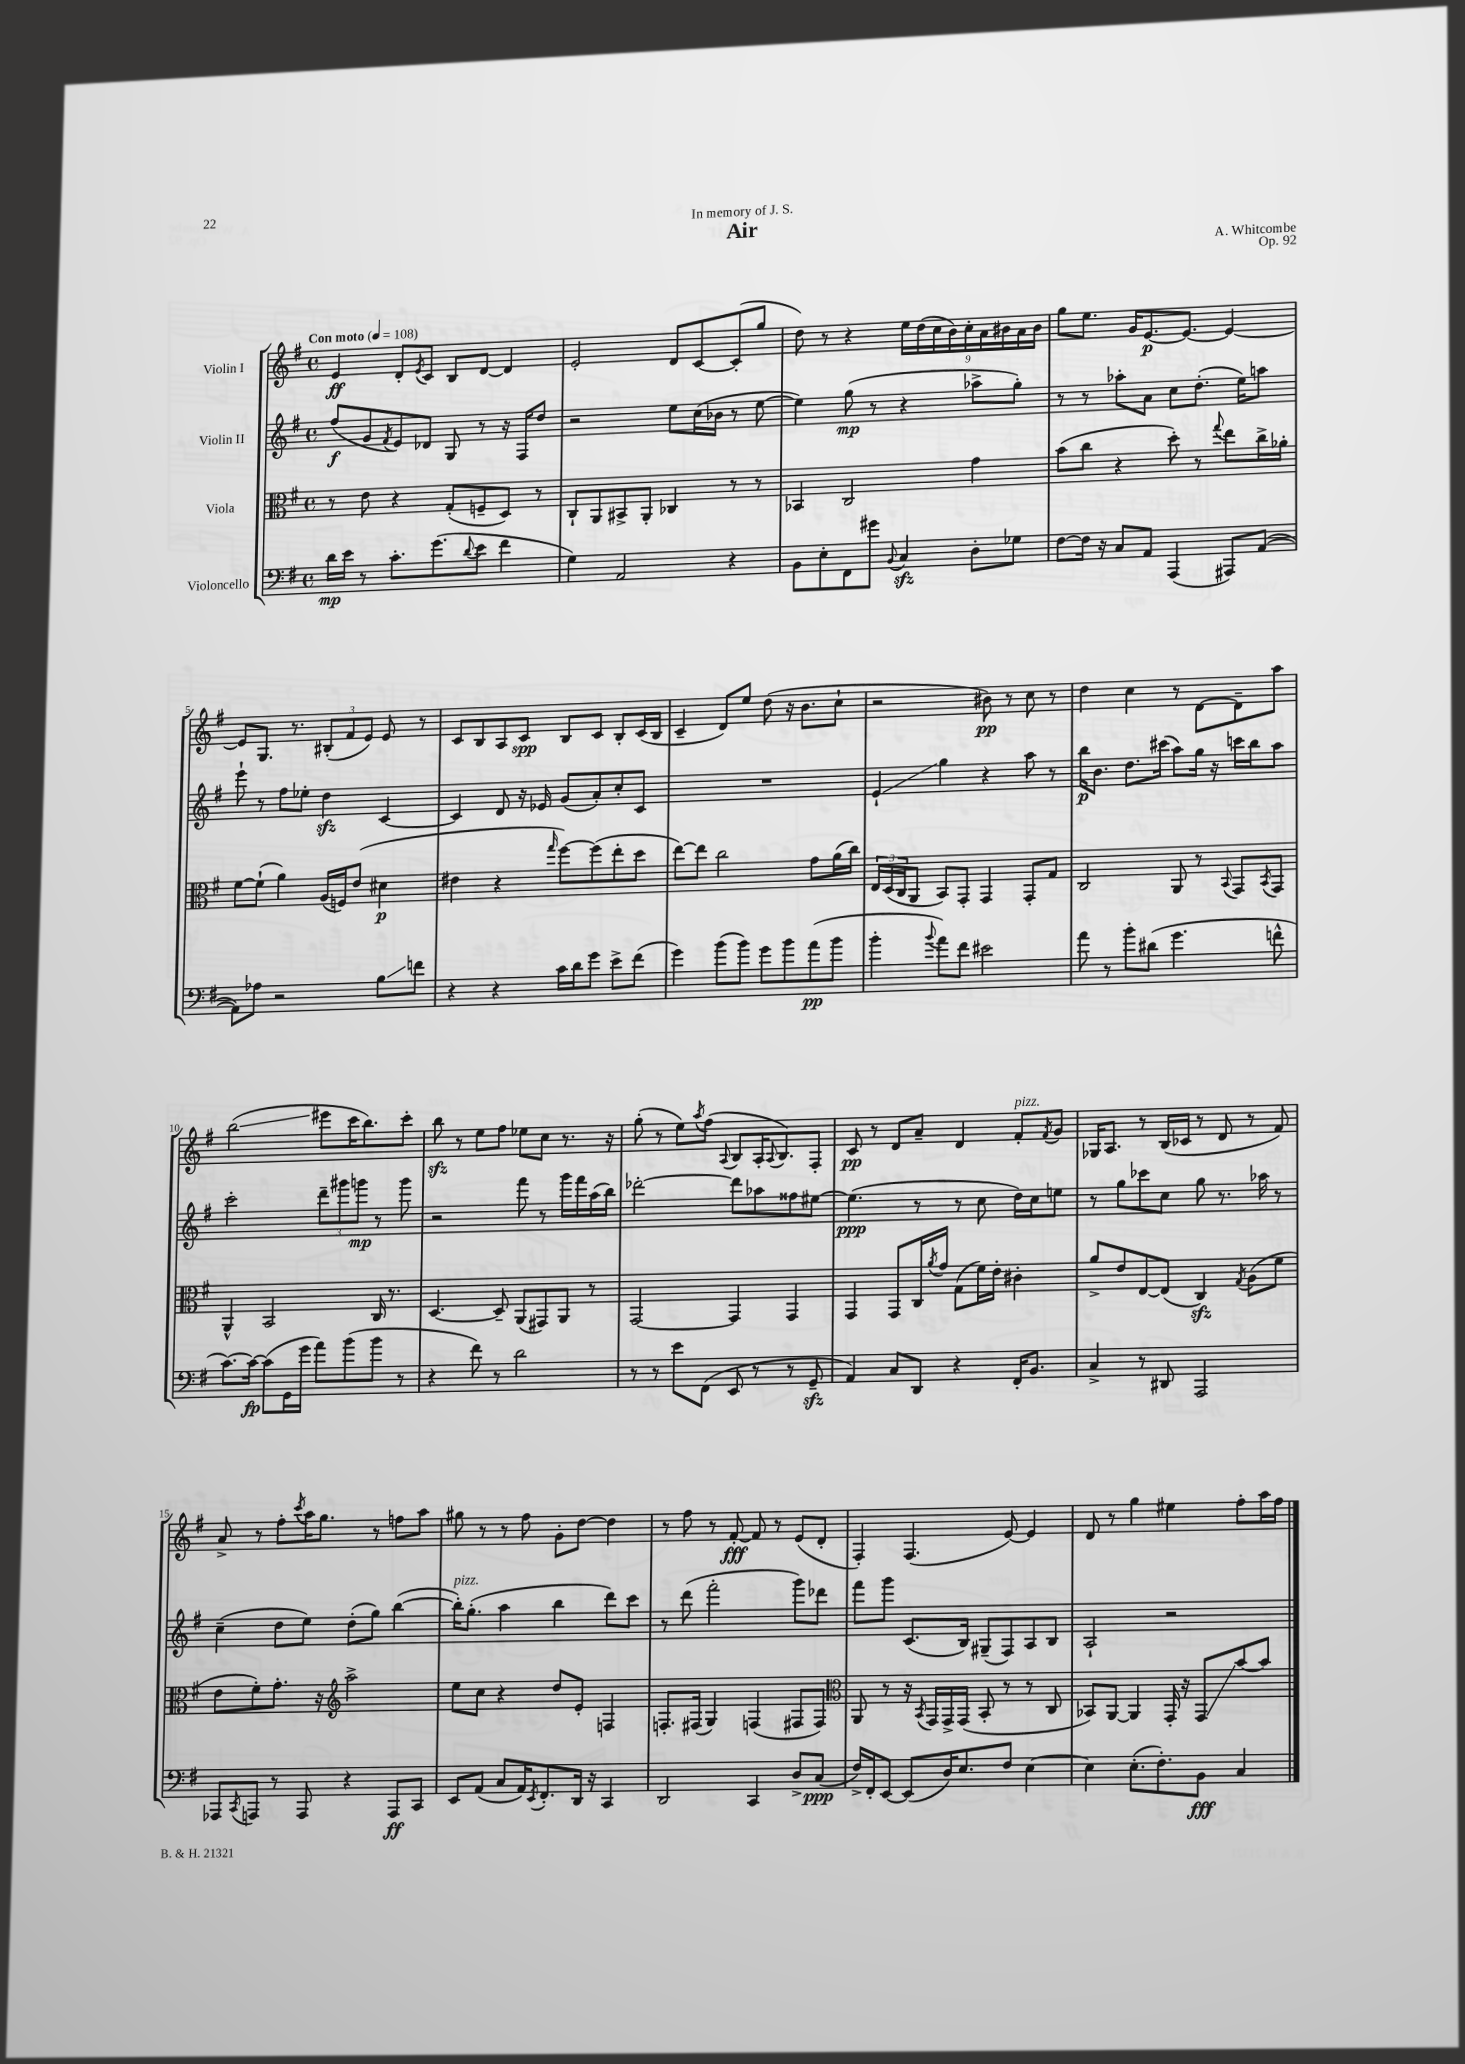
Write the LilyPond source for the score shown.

\header { title = "Air" composer = "A. Whitcombe" dedication = "In memory of J. S." opus = "Op. 92" }
<<
\new StaffGroup <<
\new Staff = "s0" \with { instrumentName = "Violin I" } {
    \clef treble \key g \major \defaultTimeSignature \time 4/4 \tempo "Con moto" 4 = 108
    e'4\ff d'8-. \acciaccatura { e'8 } c'8 b8 d'8~ d'4 |
    e'2-. d'8 c'8~ c'8-.( g''8 |
    d''8) r8 r4 \tuplet 9/8 { e''16 d''16( c''16 b'16) c''16-. a'16 bis'16 a'16 bis'16 } |
    g''8 e''8. g'16 e'8.~\p e'8.~ e'4~ |
    e'8 g8. r8. \tuplet 3/2 { bis8-.( fis'8 e'8) } e'8 r8 |
    c'8 b8 a8 c'8\spp b8 c'8 b8-. c'16( b16 |
    c'4-- d'8) e''8 d''8( r16 b'8. c''8-! |
    r2 bis'8\pp) r8 c''8 r8 |
    d''4 c''4 r8 d'8~ d'8-- a''8 |
    b''2\glissando( eis'''8 c'''16 b''8.) c'''8-. |
    b''8\sfz r8 e''8 fis''8 ees''8 c''8 r8. r16 |
    g''8-.( r8 e''8) \acciaccatura { a''8 } fis''8( \appoggiatura { a8 } b8 a16-. \appoggiatura { a8 } b8.) fis8-. |
    c'8\pp r8 d'8 a'8-- d'4 fis'8-.^\markup { \italic "pizz." } \acciaccatura { fis'8 } g'8 |
    ges16 a8. r8 b16( ces'16 r8 d'8 r8 fis'8) |
    a'8-> r8 fis''8-. \acciaccatura { c'''8 } a''16 g''8. r8 f''8 a''8 |
    gis''8 r8 r8 fis''8 g'8-. d''8~ d''4 |
    r8 fis''8 r8 fis'8~-.\fff fis'8 r8 e'8( d'8-. |
    fis4-.) fis4.( e'8~) e'4 |
    d'8 r8 g''4 eis''4 fis''8-. a''16 fis''16 \bar "|." |
}
\new Staff = "s1" \with { instrumentName = "Violin II" } {
    \clef treble \key g \major \defaultTimeSignature \time 4/4
    fis''8\f( g'8 \acciaccatura { fis'8 } e'8) des'8 g8 r8 r16 fis16 d''8 |
    r2 e''8 c''16( bes'16 r8 e''8~ |
    e''4) g''8\mp( r8 r4 aes''8-> g''8-.) |
    r8 r8 aes''8-. a'8 c''8 d''8.-.( e''16) a''8 |
    e'''8-! r8 fis''8 ees''8-. d''4\sfz c'4~ |
    c'4 d'8 r16 ees'16 g'8( a'8-.) c''8-. c'8 |
    R1 |
    e'4-!\glissando g''4 r4 a''8 r8 |
    b''16\p b'8. d''8. cis'''16( a''8) g''16 r16 c'''16 b''16 a''8 |
    c'''2-. \tuplet 3/2 { d'''8-- gis'''8 g'''8\mp } r8 g'''8 |
    r2 fis'''8 r8 g'''16 fis'''16 a''16( b''16) |
    des'''2~-. des'''8 aes''8 fisis''8 eis''8~ |
    eis''4.\ppp( r8 r8 c''8 d''16) c''16 e''8 |
    r8 g''8 ces'''8 c''8 g''8 r8. aes''16 r8 |
    c''4--( d''8 e''8) d''8-.( g''8) b''4~( |
    b''16-.^\markup { \italic "pizz." }) g''8.-.( a''4 b''4 d'''8) c'''8 |
    r8 d'''8( fis'''2-. g'''8) des'''8 |
    fis'''8 g'''8 c'8.( b16) gis8--( fis8) a8 b8 |
    a2-! r2 \bar "|." |
}
\new Staff = "s2" \with { instrumentName = "Viola" } {
    \clef alto \key g \major \defaultTimeSignature \time 4/4
    r8 e'8 r4 g8-.( f8-- d8) r8 |
    c8-! a,8 bis,8-> a,8-. ces4 r8 r8 |
    bes,4 c2 g'4 |
    b'8( c''8 r4 d''8-.) r8 \appoggiatura { g''8 } e''8 c''16-> aes'16-. |
    fis'8~ fis'8-!( a'4) a16( f16) e'8( dis'4\p |
    eis'4 r4 \grace { g''16 } fis''8~) fis''8( e''8-. d''8 |
    e''8~) e''8 c''2 g'8 a'16( c''16) |
    \tuplet 3/2 { e16 d16( c16 } a,8 b,8) g,8-. g,4 g,8-. g8 |
    c2 a,8 r8 \appoggiatura { b,8 } g,8 \acciaccatura { b,8 } g,8 |
    a,4-^ b,2 c16 r8. |
    d4.~ d8-- a,8( gis,8) a,8 r8 |
    g,2~ g,4 g,4 |
    g,4 g,8 c16 \acciaccatura { a'8 } g'16 g8( fis'16) e'16-. cis'4-. |
    a'8-> e'8 e8~ e8( c4\sfz) \acciaccatura { g8 } a8( fis'8 |
    e'8 fis'8-.) g'8.-. r16 \clef treble a''2-> |
    e''8 c''8 r4 d''8 e'8-. f4 |
    f8.-. fis16( g4) f4( fis8 fis8) |
    \clef alto a,8 r8 r16 \acciaccatura { b,8 } g,16 g,16-> g,16( b,8-. r8 r8 c8 |
    bes,8) a,8~ a,4 g,16-. r16 g,8\glissando b'8~ b'8 \bar "|." |
}
\new Staff = "s3" \with { instrumentName = "Violoncello" } {
    \clef bass \key g \major \defaultTimeSignature \time 4/4
    d'16\mp e'16 r8 c'8.-. g'8.( \appoggiatura { d'8 } e'8 fis'4 |
    g4) a,2 r4 |
    b,8 e8-. fis,8 gis'8 \appoggiatura { b,8 } c4\sfz d8-. ges8 |
    fis8~ fis16 r16 c8 a,8 a,,4( ais,,8) a,8~( |
    a,8) aes8 r2 b8\glissando f'8 |
    r4 r4 c'16 d'16 g'8 e'8-> fis'8( |
    g'4) b'8( b'8) g'8 b'8 a'8\pp( b'8 |
    b'4-. \appoggiatura { b'8 } a'8) fis'8 eis'2 |
    a'8 r8 b'8-. dis'8( g'4. f'8-^ |
    c'8.~) c'16~\fp c'8( g,16 g'16 a'8) b'8( b'8 r8 |
    r4 fis'8) r8 d'2 |
    r8 r8 e'8 fis,8( e,8 r8 r8 g,8--\sfz |
    a,4) c8 d,8 r4 fis,16-. b,8. |
    c4-> r8 dis,8 a,,2 |
    aes,,8 \acciaccatura { c,8 } a,,8 r8 a,,8 r4 a,,8\ff c,8 |
    e,8 a,8( c8 a,16) \acciaccatura { e,8 } fis,8.-. d,16 r16 c,4 |
    d,2 c,4 d8-> c8\ppp( |
    fis16->) fis,16-. e,8~ e,8( d16) e8. fis8 e4~ |
    e4 e8.-.( fis8.-.) b,8\fff c4 \bar "|." |
}
>>
>>
